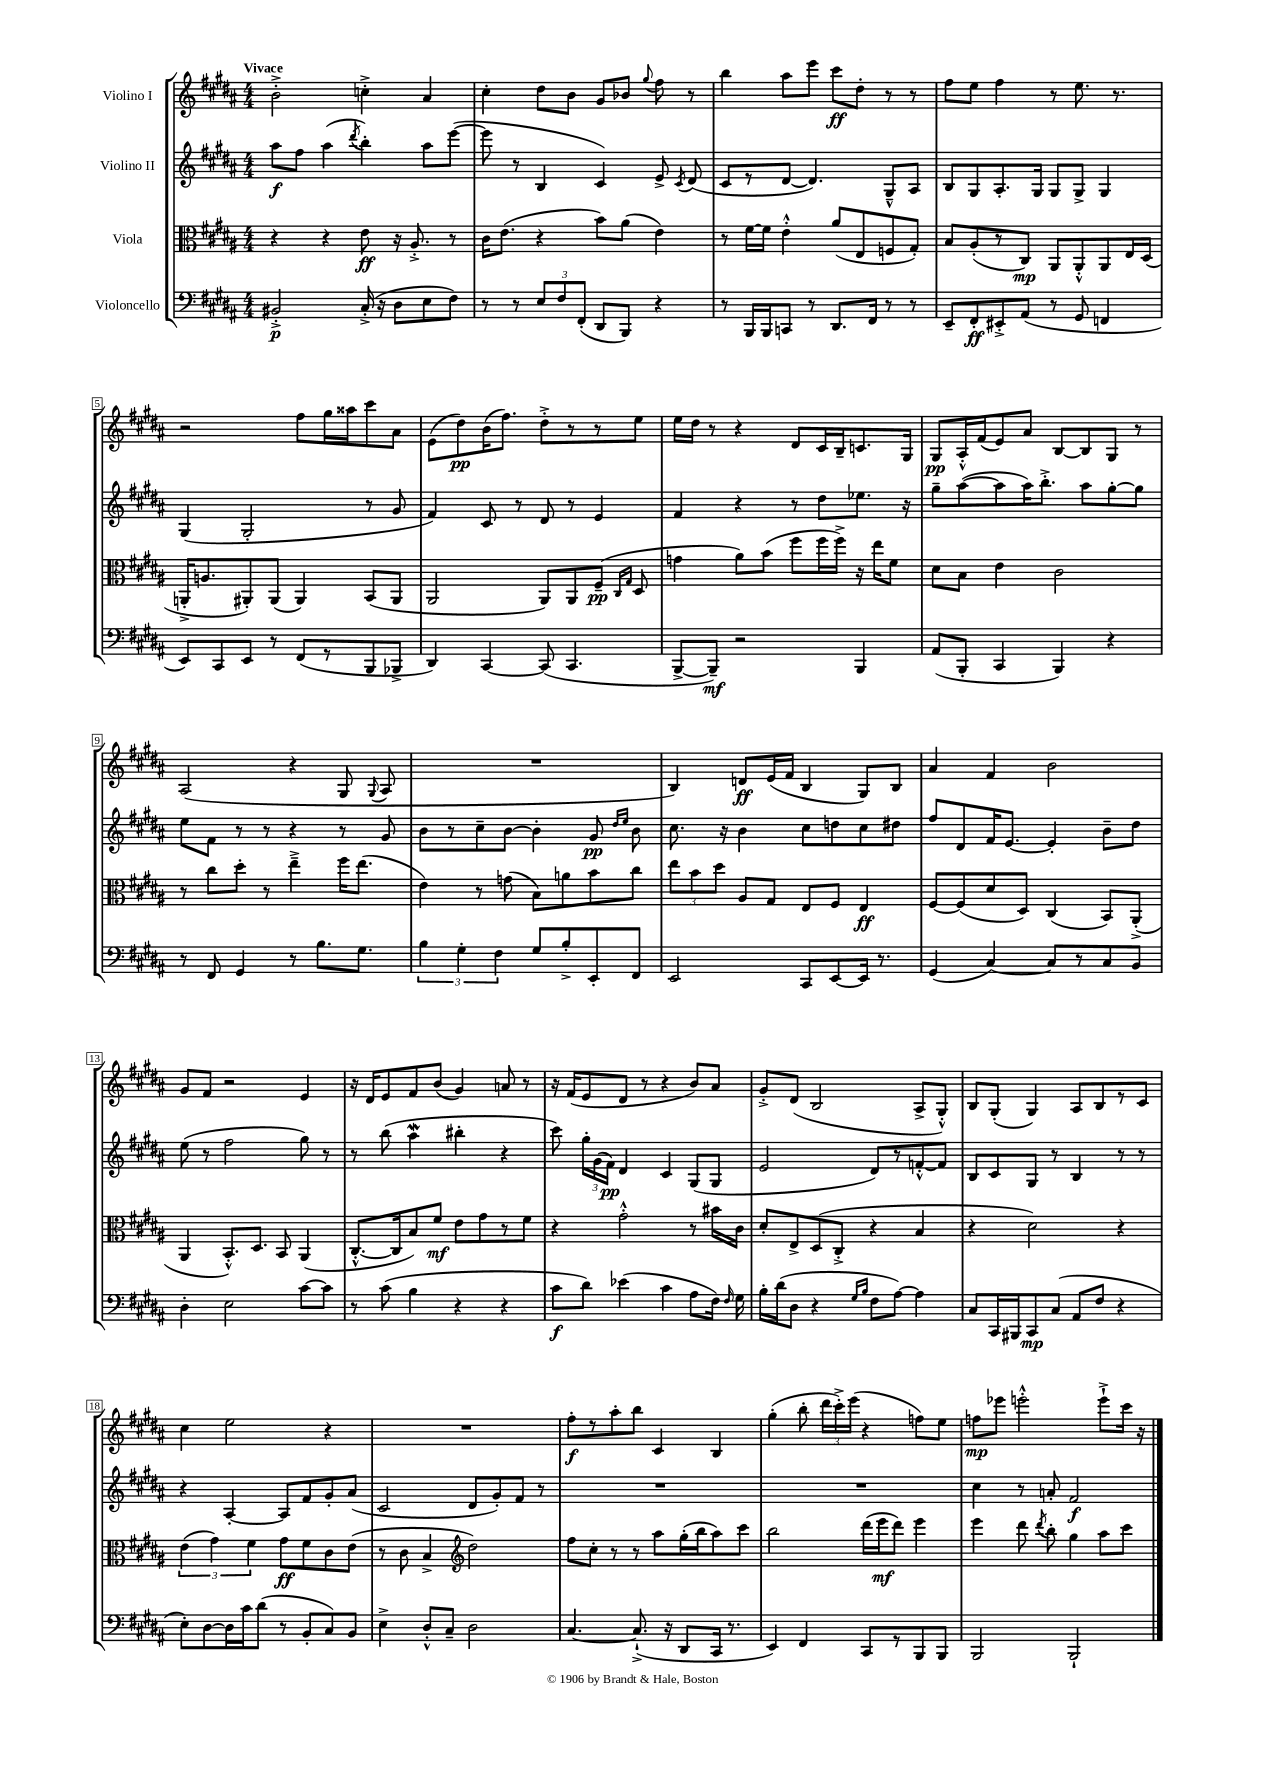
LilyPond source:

<<
\new StaffGroup <<
\new Staff = "s0" \with { instrumentName = "Violino I" } {
    \clef treble \key b \major \numericTimeSignature \time 4/4 \tempo "Vivace"
    \autoBeamOff b'2-.-> c''4-.-> ais'4 |
    cis''4-. dis''8[ b'8] gis'8[ bes'8] \appoggiatura { gis''8 } fis''8 r8 |
    b''4 ais''8[ e'''8] cis'''8[\ff dis''8]-. r8 r8 |
    fis''8[ e''8] fis''4 r8 e''8. r8. |
    r2 fis''8[ gis''16 aisis''16 cis'''8 ais'8] |
    e'8[( dis''8\pp) b'16( fis''8.]) dis''8[-.-> r8 r8 e''8] |
    e''16[ dis''16] r8 r4 dis'8[ cis'16 b16-- c'8. gis16] |
    gis8[\pp ais16-.-^ fis'16( e'8) ais'8] b8[~ b8 gis8] r8 |
    ais2( r4 gis8 \appoggiatura { gis8 } ais8 |
    R1 |
    b4) d'8[\ff e'16( fis'16] b4 gis8[) b8] |
    ais'4 fis'4 b'2 |
    gis'8[ fis'8] r2 e'4 |
    r16 dis'16[ e'8 fis'8 b'8]( gis'4) a'8 r8 |
    r16 fis'16[( e'8 dis'8] r8 r4 b'8[) ais'8] |
    gis'8[-.-> dis'8]( b2 ais8[-> gis8]-.-^) |
    b8[ gis8]-.( gis4) ais8[ b8 r8 cis'8] |
    cis''4 e''2 r4 |
    R1 |
    fis''8[-.\f r8 ais''8-. b''8] cis'4 b4 |
    gis''4-.( b''8-. \tuplet 3/2 { dis'''16[ cis'''16-.->) e'''16]( } r4 f''8[) e''8] |
    f''8[\mp ees'''8] e'''2-.-^ e'''8[-!-> cis'''16] r16 \bar "|." |
}
\new Staff = "s1" \with { instrumentName = "Violino II" } {
    \clef treble \key b \major \numericTimeSignature \time 4/4
    \autoBeamOff ais''8[\f fis''8] ais''4( \acciaccatura { dis'''8 } b''4-.) ais''8[ e'''8]~( |
    e'''8 r8 b4 cis'4) e'8-> \acciaccatura { cis'8 } dis'8( |
    cis'8[ r8 dis'8]~ dis'4.) gis8[---^ ais8] |
    b8[ gis8 ais8.-. gis16] gis8[ gis8]-> gis4 |
    gis4( gis2-. r8 gis'8 |
    fis'4) cis'8 r8 dis'8 r8 e'4 |
    fis'4 r4 r8 dis''8[ ees''8.] r16 |
    gis''8[-- ais''8~( ais''8 ais''16) b''8.]-.-> ais''8[ gis''8~-. gis''8] |
    e''8[ fis'8] r8 r8 r4 r8 gis'8 |
    b'8[ r8 cis''8-- b'8]~ b'4-. gis'8\pp \grace { dis''16[ e''16] } b'8 |
    cis''8. r16 b'4 cis''8[ d''8 cis''8 dis''8] |
    fis''8[ dis'8 fis'16 e'8.]~ e'4-. b'8[-- dis''8] |
    e''8( r8 fis''2 gis''8) r8 |
    r8 b''8( ais''4\mordent bis''4-. r4 |
    cis'''8) \tuplet 3/2 { gis''16[-. gis'16( fis'16]\pp) } dis'4 cis'4 gis8[( gis8] |
    e'2 dis'8[) r8 f'8~-.-^ f'8] |
    b8[ cis'8 gis8] r8 b4 r8 r8 |
    r4 ais4~-. ais8[ fis'8 gis'8-. ais'8]( |
    cis'2 dis'8[ gis'8-.) fis'8] r8 |
    R1 |
    R1 |
    cis''4 r8 a'8-. fis'2\f \bar "|." |
}
\new Staff = "s2" \with { instrumentName = "Viola" } {
    \clef alto \key b \major \numericTimeSignature \time 4/4
    \autoBeamOff r4 r4 e'8\ff r16 ais8.-.-> r8 |
    cis'16[ e'8.]( r4 b'8[) ais'8]( e'4) |
    r8 fis'16[~ fis'16] e'4-.-^ ais'8[( e8 f8 gis8]-.) |
    b8[ ais8-.( r8 cis8]\mp) ais,8[ ais,8-.-^ ais,8 e16 dis16]( |
    a,16[-.-> a8. ais,8-.) ais,8]( ais,4) b,8[( ais,8] |
    ais,2 ais,8[) ais,8 fis8]--\pp( \grace { cis16[ gis16] } dis8 |
    g'4 ais'8[) b'8]( fis''8[ fis''16 fis''16]->) r16 e''16[ fis'8] |
    dis'8[ b8] e'4 cis'2 |
    r8 cis''8[ dis''8]-. r8 e''4---> fis''16[ e''8.]( |
    e'4) r8 g'8( b8[) a'8 b'8 cis''8] |
    \tuplet 3/2 { e''8[ b'8 dis''8] } ais8[ gis8] e8[ fis8] e4\ff |
    fis8[~ fis8( dis'8 dis8]) cis4( b,8[) ais,8]-.->( |
    ais,4 b,8.[-.-^) dis8.] b,8 ais,4( |
    cis8.[~-.-^ cis16 b8) fis'8]\mf e'8[ gis'8 r8 fis'8] |
    r4 gis'2-.-^ r8 bis'16[ cis'16] |
    dis'8[-. e8-> dis8( cis8]-.-> r4 b4 |
    r4 dis'2) r4 |
    \tuplet 3/2 { e'4( gis'4) fis'4 } gis'8[\ff fis'8 cis'8 e'8]( |
    r8 cis'8 b4-> \clef treble dis''2) |
    fis''8[ cis''8]-. r8 r8 ais''8[ gis''16-.( b''16 ais''8) cis'''8] |
    b''2 dis'''16[( e'''16\mf dis'''8]) e'''4 |
    e'''4 dis'''8 \acciaccatura { dis'''8 } b''8-. gis''4 ais''8[ cis'''8] \bar "|." |
}
\new Staff = "s3" \with { instrumentName = "Violoncello" } {
    \clef bass \key b \major \numericTimeSignature \time 4/4
    \autoBeamOff bis,2-.->\p cis16-.->( r16 dis8[ e8 fis8]) |
    r8 r8 \tuplet 3/2 { e8[ fis8 fis,8]-.( } dis,8[ b,,8]) r4 |
    r8 b,,16[ b,,16 c,8] r8 dis,8.[ fis,16] r8 r8 |
    e,8[-- fis,8-.\ff eis,8-.-> ais,8]( r8 gis,8 f,4 |
    e,8[) cis,8 e,8] r8 fis,8[( r8 b,,8 bes,,8]-> |
    dis,4) cis,4~ cis,8( cis,4. |
    b,,8[~-> b,,8]--\mf) r2 b,,4 |
    ais,8[( b,,8]-. cis,4 b,,4) r4 |
    r8 fis,8 gis,4 r8 b8.[ gis8.] |
    \tuplet 3/2 { b4 gis4-. fis4 } gis8[ b8-.-> e,8-. fis,8] |
    e,2 cis,8[ e,8~ e,16] r8. |
    gis,4( cis4~) cis8[ r8 cis8 b,8] |
    dis4-. e2 cis'8[~ cis'8] |
    r8 cis'8( b4 r4 r4 |
    cis'8[\f dis'8]) ees'4( cis'4 ais8[ fis16]) \grace { fis16 } gis16 |
    b16[-. dis'16( dis8] r4 \grace { gis16[ b16] } fis8[ ais8]~) ais4 |
    cis8[ cis,16 bis,,16 cis,8\mp cis8]( ais,8[ fis8] r4 |
    e8[-.) dis8~ dis16 cis'16 dis'8]( r8 b,8[-. cis8) b,8] |
    e4-> dis8[-.-^ cis8]-- dis2 |
    cis4.~ cis8.-!->( r16 dis,8[ cis,16] r8. |
    e,4) fis,4 cis,8[ r8 b,,8 b,,8] |
    b,,2 b,,2-! \bar "|." |
}
>>
>>
\layout { \context { \Score \override BarNumber.stencil = #(make-stencil-boxer 0.1 0.3 ly:text-interface::print) } }
